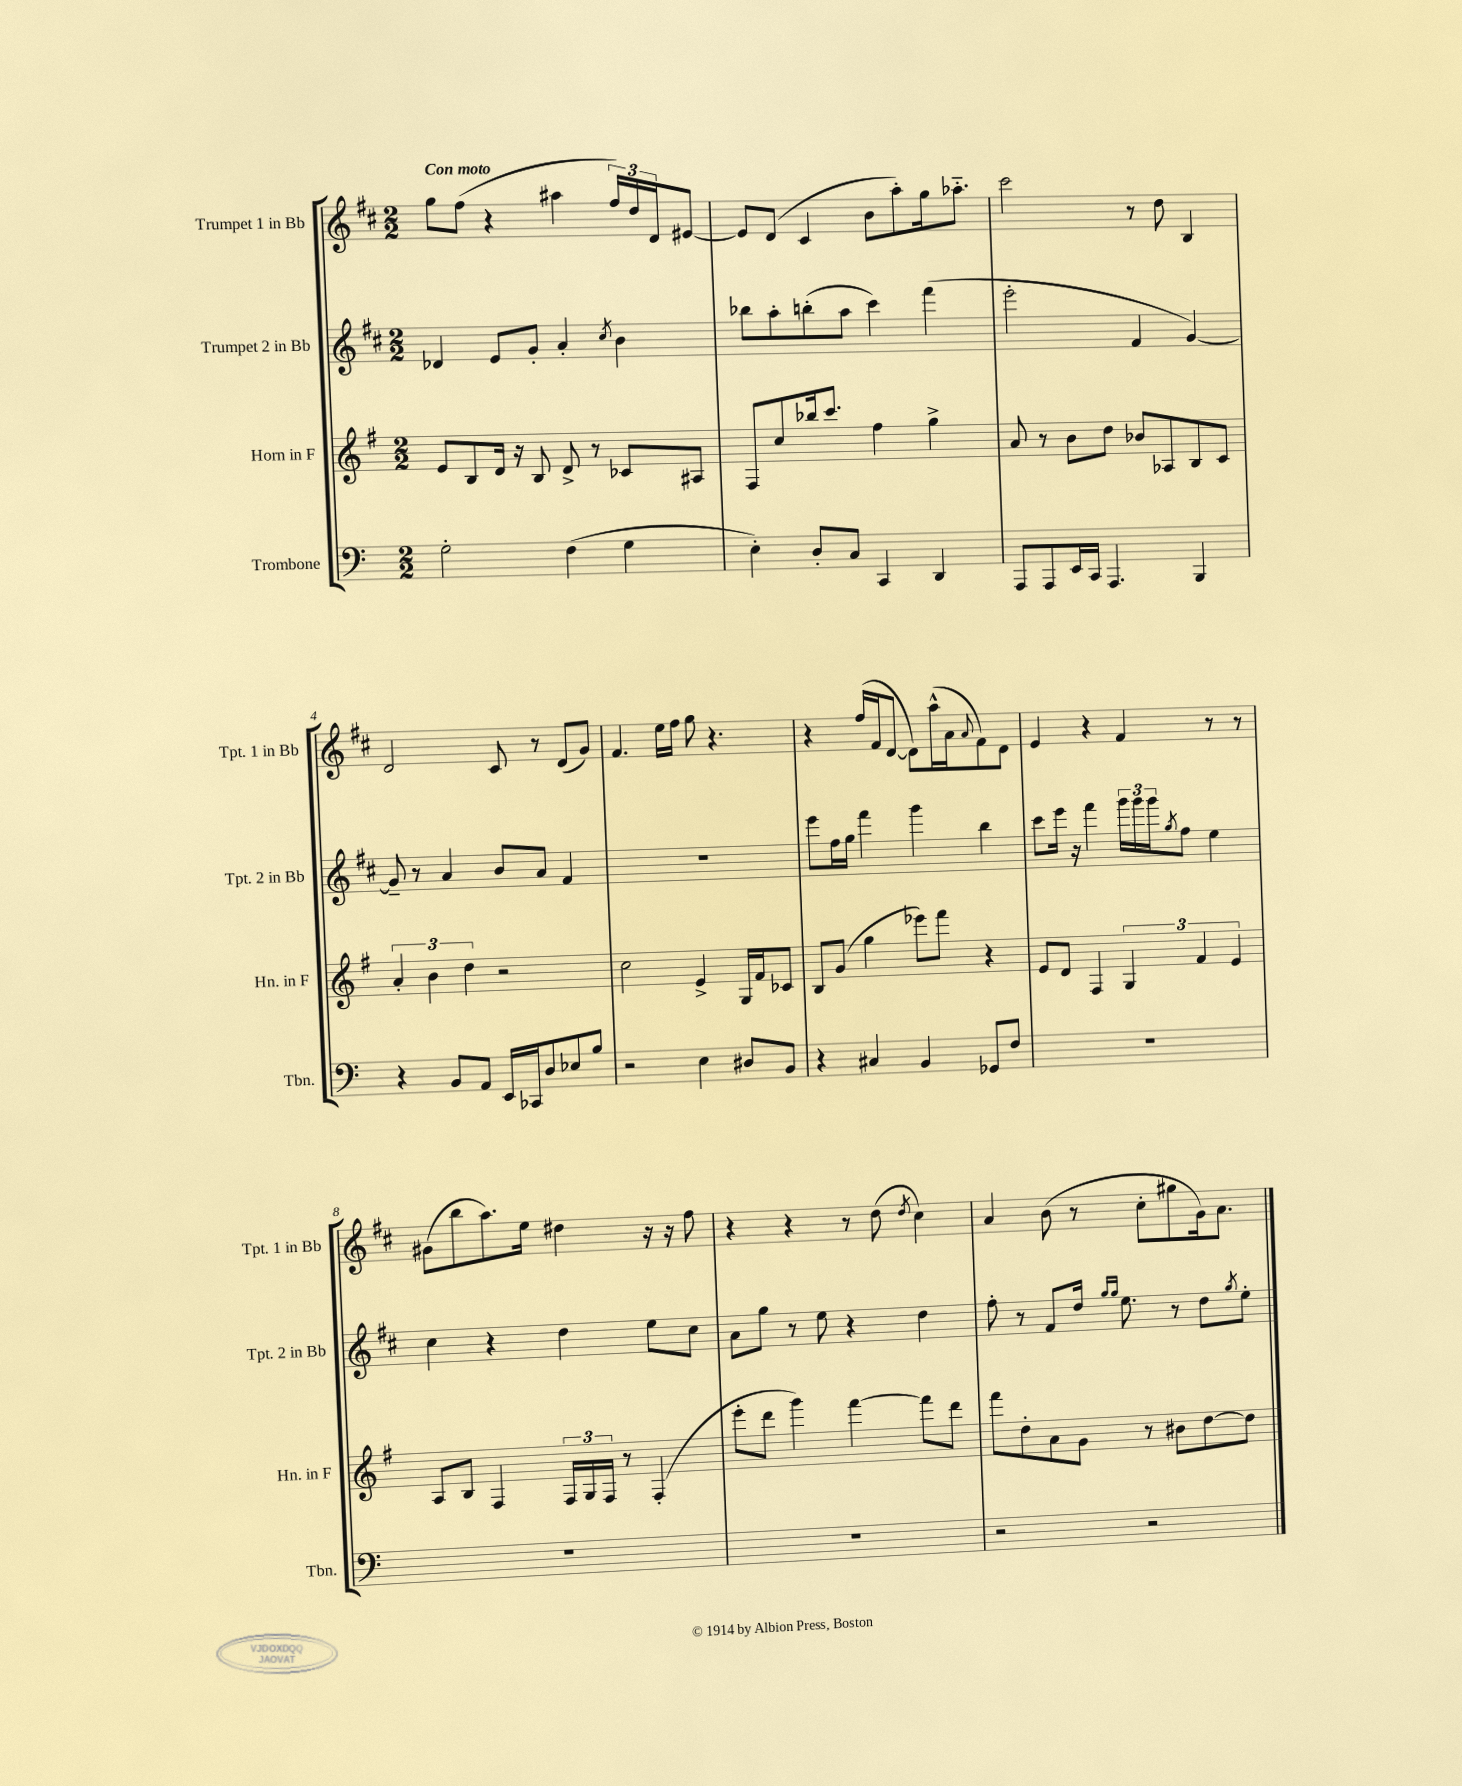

**kern	**kern	**kern	**kern
*part4	*part3	*part2	*part1
*staff4	*staff3	*staff2	*staff1
*I"Trombone	*I"Horn in F	*I"Trumpet 2 in Bb	*I"Trumpet 1 in Bb
*I'Tbn.	*I'Hn. in F	*I'Tpt. 2 in Bb	*I'Tpt. 1 in Bb
*clefF4	*clefG2	*clefG2	*clefG2
*k[]	*k[f#]	*k[f#c#]	*k[f#c#]
*M2/2	*M2/2	*M2/2	*M2/2
=1	=1	=1	=1
!	!	!	!LO:TX:a:B:t=Con moto
2G'\	8e/L	4d-X/	8gg\L
.	8B/	.	(8ff#\J
.	16d/Jk	8e/L	4r
.	16r	.	.
.	8B/	8g'/J	.
(4F\	8d^/	4a'/	4aa#X\
.	8r	.	.
.	.	8qcc#/	.
4G\	8c-X/L	4b\	24ff#/LL)
.	.	.	24dd/
.	.	.	24d/J
.	8A#X/J	.	[8e#X/J
=2	=2	=2	=2
4E'\)	8F#/L	8bb-X\L	8e#/L]
.	8cc/	8aa'\	(8d/J
8D'/L	16bb-X/k	(8bbn'\	4c#/
.	8.ccc/J	.	.
8C/J	.	8aa\J	.
4CC/	4ff#\	4ccc#\)	8b\L
.	.	.	8aa'\)
4DD/	4gg^\	(4fff#\	16gg\k
.	.	.	8.aa-X\J
=3	=3	=3	=3
8AAA/L	8a/	2eee'\	2ccc#\
8AAA/	8r	.	.
16EE/L	8b\L	.	.
16CC/JJ	.	.	.
4.AAA/	8dd\J	.	.
.	8b-X/L	4f#/	8r
.	8A-X/	.	8dd\
4BBB/	8B/	[4g/)	4B/
.	8c/J	.	.
!!LO:LB:g=z
=4	=4	=4	=4
4r	6a'/	8g~/]	2d/
.	.	8r	.
.	6b\	.	.
8BB/L	.	4a/	.
.	6dd\	.	.
8AA/J	.	.	.
16EE/LL	2r	8b/L	8c#/
16CC-X/J	.	.	.
8D/	.	8a/J	8r
8E-X/	.	4f#/	(8d/L
8B/J	.	.	8g/J)
=5	=5	=5	=5
2r	2cc\	1r	4.f#/
.	.	.	16ee\LL
.	.	.	16ff#\JJ
4E\	4e^/	.	8gg\
.	.	.	4.r
8D#X/L	16G/LL	.	.
.	16f#/J	.	.
8BB/J	8c-X/J	.	.
=6	=6	=6	=6
4r	8B/L	8eee\L	4r
.	(8g/J	16ff#\L	.
.	.	16gg\JJ	.
4C#X/	4gg\	4fff#\	(16ff#/LL
.	.	.	16f#/J
.	.	.	[8d/J
4BB/	8eee-X\L)	4ggg\	8d\L])
.	8fff#\J	.	(16aa^^\L
.	.	.	16a\J
.	.	.	8qqa/
8GG-X/L	4r	4bb\	8f#\)
8F/J	.	.	8d\J
=7	=7	=7	=7
1r	8e/L	8ccc#\L	4e/
.	8d/J	16eee\Jk	.
.	.	16r	.
.	4F#/	4fff#\	4r
.	6G/	24ggg\LL	4f#/
.	.	24ggg\	.
.	.	24ggg\J	.
.	.	8qgg/	.
.	.	8ff#\J	.
.	6f#/	.	.
.	.	4ee\	8r
.	6e/	.	.
.	.	.	8r
!!LO:LB:g=z
=8	=8	=8	=8
1r	8A/L	4cc#\	(8g#X\L
.	8B/J	.	8bb\
.	4F#/	4r	8.aa\)
.	.	.	16ee\Jk
.	24F#/LL	4dd\	4dd#X\
.	24G/	.	.
.	24F#/JJ	.	.
.	8r	.	.
.	(4F#'/	8ee\L	16r
.	.	.	16r
.	.	8cc#\J	8ff#\
=9	=9	=9	=9
1r	8eee'\L	8a\L	4r
.	8ddd\J	8gg\J	.
.	4ggg\)	8r	4r
.	.	8ee\	.
.	[4fff#\	4r	8r
.	.	.	(8dd\
.	.	.	8qdd/
.	8fff#\L]	4dd\	4cc#\)
.	8ddd\J	.	.
=10	=10	=10	=10
2r	8fff#\L	8ff#'\	4a/
.	8dd'\	8r	.
.	8a\	8f#/L	(8b\
.	8g\J	16dd/Jk	8r
.	.	16qqgg/LL	.
.	.	16qqgg/JJ	.
.	.	8.ee\	.
2r	8r	.	8cc#'\L
.	8b#X\L	8r	8gg#X\
.	[8dd\	8dd\L	16g\k)
.	.	.	8.a\J
.	.	8qgg/	.
.	8dd\J]	8ee'\J	.
==	==	==	==
*-	*-	*-	*-
